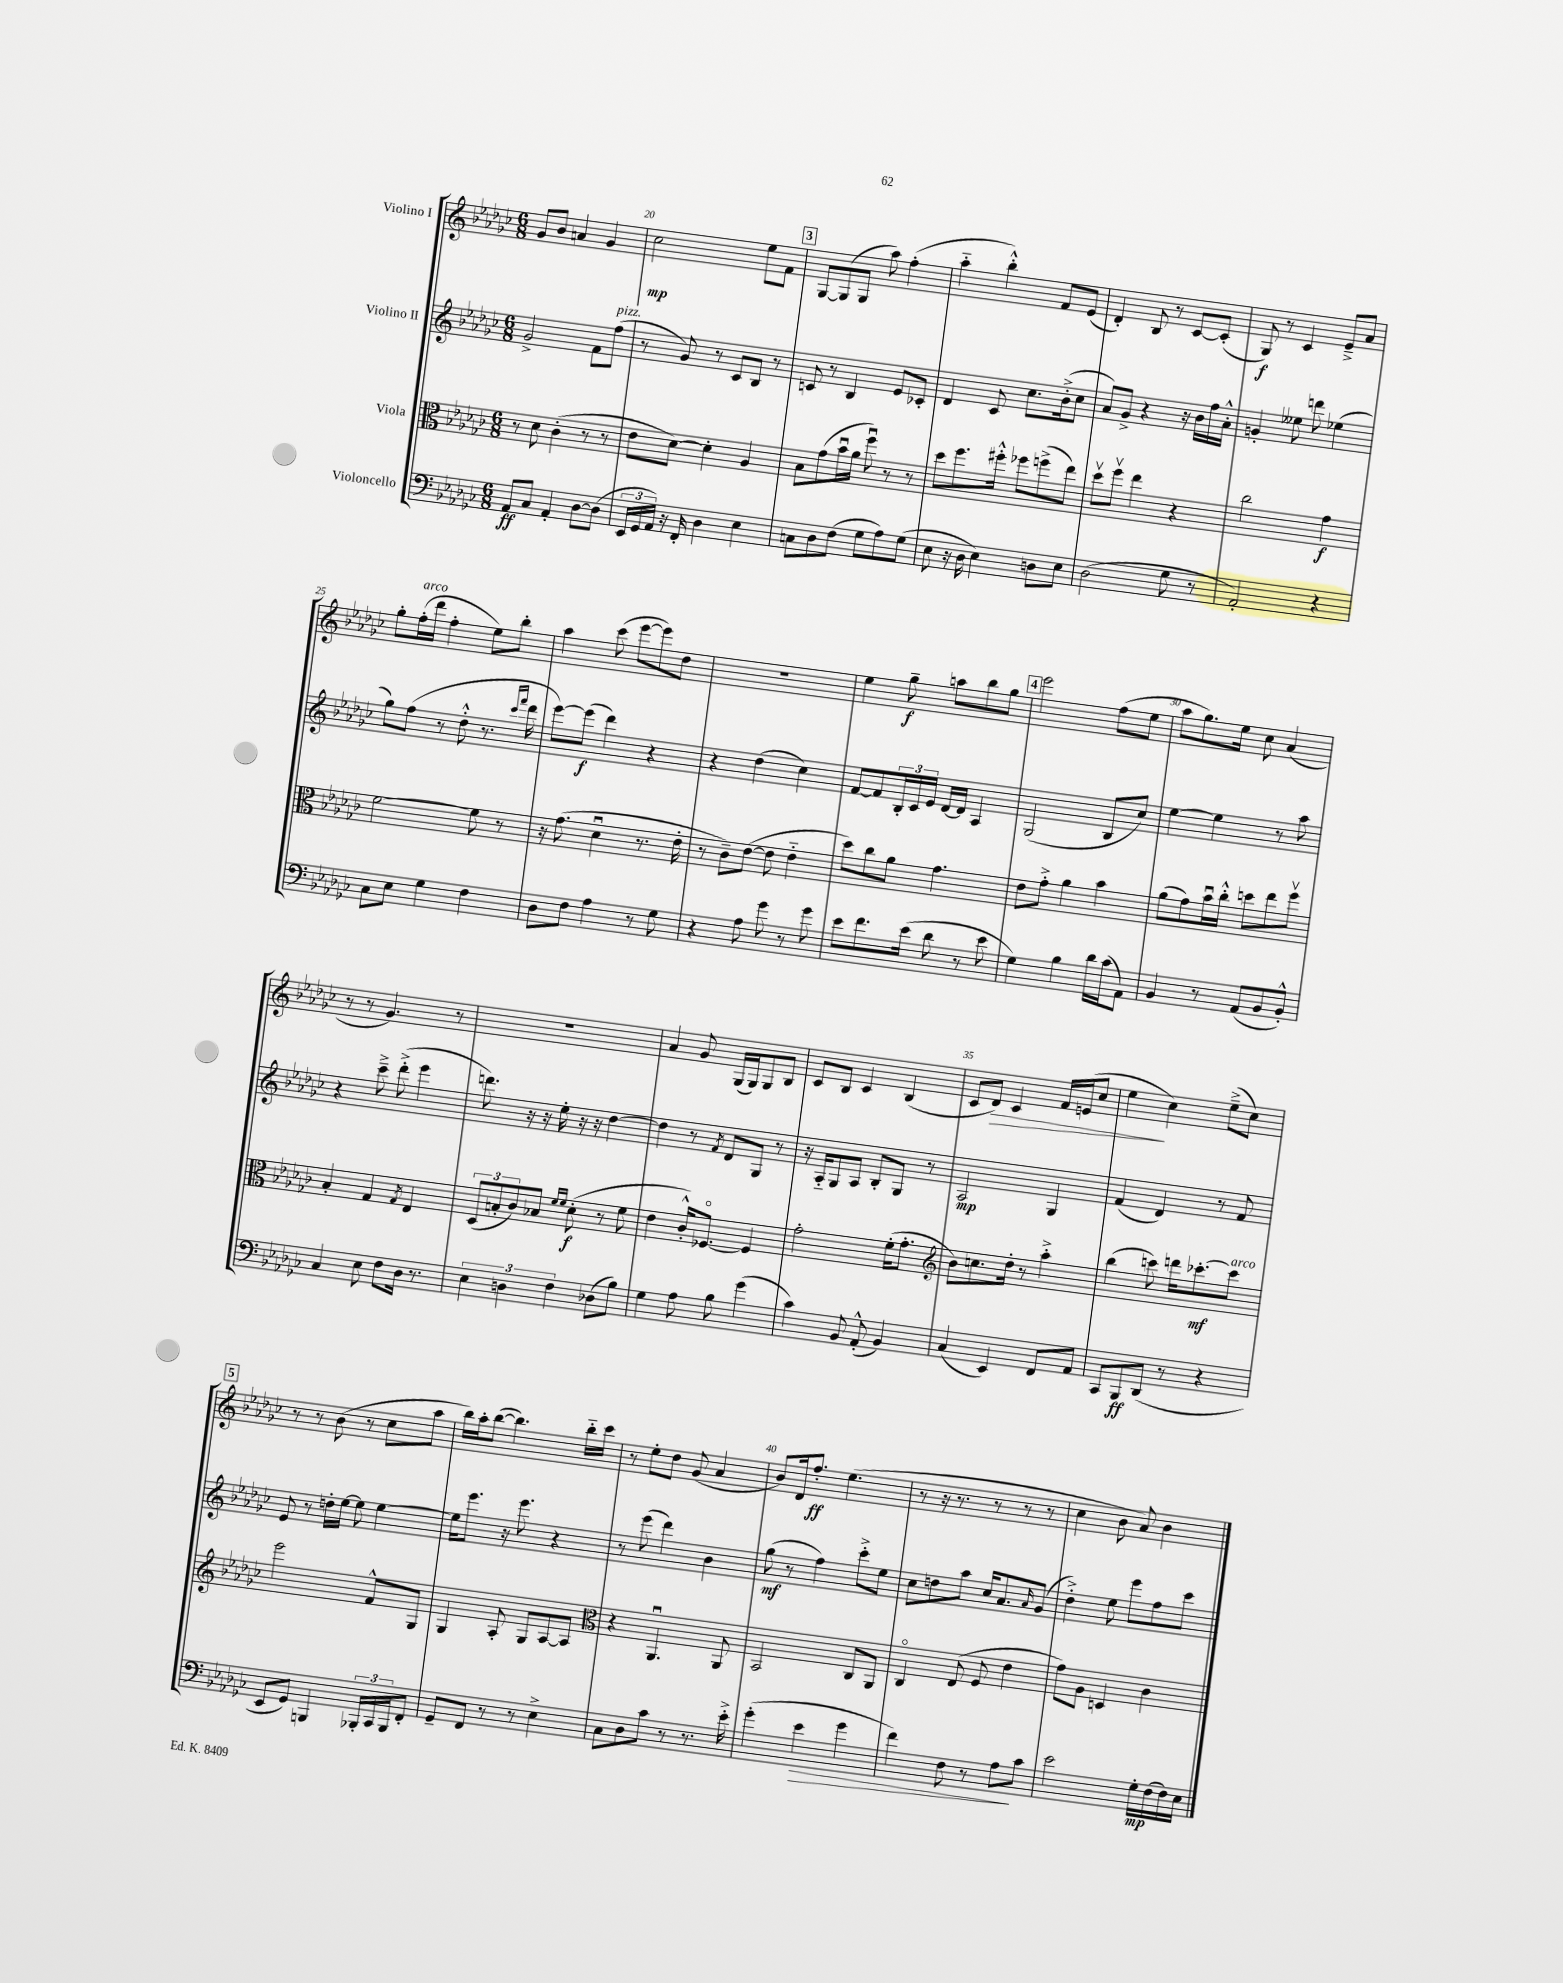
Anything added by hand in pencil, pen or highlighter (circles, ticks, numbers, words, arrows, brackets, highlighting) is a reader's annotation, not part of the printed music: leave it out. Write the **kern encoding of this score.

**kern	**dynam	**kern	**dynam	**kern	**dynam	**kern	**dynam
*part4	*part4	*part3	*part3	*part2	*part2	*part1	*part1
*staff4	*staff4	*staff3	*staff3	*staff2	*staff2	*staff1	*staff1
*I"Violoncello	*	*I"Viola	*	*I"Violino II	*	*I"Violino I	*
*clefF4	*	*clefC3	*	*clefG2	*	*clefG2	*
*k[b-e-a-d-g-c-]	*	*k[b-e-a-d-g-c-]	*	*k[b-e-a-d-g-c-]	*	*k[b-e-a-d-g-c-]	*
*M6/8	*	*M6/8	*	*M6/8	*	*M6/8	*
=19	=19	=19	=19	=19	=19	=19	=19
8AA-/L	ff	8r	.	2g-^/	.	8g-/L	.
8C-/J	.	8d-\	.	.	.	8b-/J	.
4AA-'/	.	(4c-'\	.	.	.	4an/	.
[8D-\L	.	8r	.	8f\L	.	4g-/	.
!	!	!	!	!LO:TX:a:i:t=pizz.	!	!	!
(8D-\J]	.	8r	.	(8ff\J	.	.	.
=20	=20	=20	=20	=20	=20	=20	=20
24EE-/LL	.	8e-\L	.	8r	.	2cc-\	mp
24GG-/	.	.	.	.	.	.	.
24AA-/JJ)	.	.	.	.	.	.	.
16r	.	[8d-\J)	.	8g-/)	.	.	.
16FF'/	.	.	.	.	.	.	.
4D-\	.	4d-'\]	.	8r	.	.	.
.	.	.	.	8c-/L	.	.	.
4E-\	.	4A-/	.	8B-/J	.	8ee-\L	.
.	.	.	.	8r	.	8f\J	.
!!LO:REH:place=s1:t=3
=21	=21	=21	=21	=21	=21	=21	=21
8Cn\L	.	8B-\L	.	8cn/	.	[8G-/L	.
8D-\	.	(8g-\	.	8r	.	(8G-/]	.
(8F\J	.	16b-u\L	.	4B-/	.	8G-/J	.
.	.	16a-\JJ	.	.	.	.	.
8G-\L	.	8ffu\)	.	.	.	8aa-\)	.
8A-\)	.	8r	.	8e-/L	.	(4ff'\	.
(8G-\J	.	8r	.	8c-X'/J	.	.	.
=22	=22	=22	=22	=22	=22	=22	=22
8E-\	.	8dd-\L	.	4d-/	.	4aa-\	.
16r	.	8.ff\	.	.	.	.	.
16D-\	.	.	.	.	.	.	.
4E-\)	.	.	.	8c-/	.	4bb-'^^\)	.
.	.	16ff#X'^^\Jk	.	.	.	.	.
.	.	8ff-X\L	.	8.cc-\L	.	.	.
8Dn\L	.	(8ffn^\	.	.	.	8f/L	.
.	.	.	.	(16b-'^\k	.	.	.
8E-\J	.	8ee-\J)	.	8cc-\J	.	(8e-/J	.
=23	=23	=23	=23	=23	=23	=23	=23
(2D-\	.	8dd-v\L	.	8a-/L)	.	4d-'/)	.
.	.	8ffv\J	.	8g-^/J	.	.	.
.	.	4ee-\	.	4r	.	8B-/	.
.	.	.	.	.	.	8r	.
8G-\	.	4r	.	16r	.	[8c-/L	.
.	.	.	.	16b-\LL	.	.	.
8r	.	.	.	16ff\	.	(8c-'/J]	.
.	.	.	.	16a-'^^\JJ	.	.	.
=24	=24	=24	=24	=24	=24	=24	=24
2AA-'/)	.	2cc-\	.	4gn'/	.	8G-/)	f
.	.	.	.	.	.	8r	.
.	.	.	.	8ee--X\	.	4c-/	.
.	.	.	.	8dddn\	.	.	.
4r	.	4g-\	f	(4ee-X\	.	8e-~^/L	.
.	.	.	.	.	.	8a-/J	.
!!LO:LB:g=z
=25	=25	=25	=25	=25	=25	=25	=25
8C-\L	.	[2f\	.	8gg-\L)	.	8gg-'\L	.
!	!	!	!	!	!	!LO:TX:a:i:t=arco	!
8E-\J	.	.	.	(8ff\J	.	(16ff'\L	.
.	.	.	.	.	.	16ddd-\JJ	.
4G-\	.	.	.	8r	.	4ff'\	.
.	.	.	.	8dd-'^^\	.	.	.
4F\	.	8f\]	.	8.r	.	8ee-\L)	.
.	.	8r	.	.	.	8bb-'\J	.
.	.	.	.	16qqccc-/LL	.	.	.
.	.	.	.	16qqfff/JJ	.	.	.
.	.	.	.	16ddd-\	.	.	.
=26	=26	=26	=26	=26	=26	=26	=26
8D-\L	.	16r	.	[8eee-\L)	.	4aa-\	.
.	.	(8.g-\	.	.	.	.	.
8F\J	.	.	.	(8eee-\J]	f	.	.
4A-\	.	4d-u\	.	4ddd-\)	.	(8ccc-\	.
.	.	.	.	.	.	[8eee-\L	.
8r	.	8.r	.	4r	.	8eee-\])	.
8G-\	.	.	.	.	.	8dd-\J	.
.	.	16e-'\	.	.	.	.	.
=27	=27	=27	=27	=27	=27	=27	=27
4r	.	8r	.	4r	.	2.r	.
.	.	8c-~\L)	.	.	.	.	.
8A-\	.	([8e-\J	.	(4dd-\	.	.	.
8g-\	.	8e-\]	.	.	.	.	.
8r	.	4e-\	.	4cc-\)	.	.	.
8g-\	.	.	.	.	.	.	.
=28	=28	=28	=28	=28	=28	=28	=28
8e-\L	.	8dd-\L)	.	[8f/L	.	4ee-\	.
8.f\	.	8cc-\	.	8f/]	.	.	.
.	.	8a-\J	.	24B-'/L	.	8gg-~\	f
.	.	.	.	24c-/	.	.	.
(16e-\Jk	.	.	.	.	.	.	.
.	.	.	.	24e-/JJ	.	.	.
8d-\	.	4.g-\	.	[16d-/LL	.	8aan\L	.
.	.	.	.	16d-/JJ]	.	.	.
8r	.	.	.	4A-/	.	8bb-\	.
8e-\	.	.	.	.	.	8gg-\J	.
!!LO:REH:place=s1:t=4
=29	=29	=29	=29	=29	=29	=29	=29
4G-\)	.	8e-\L	.	(2G-/	.	2eee-\	.
.	.	8g-'^\J	.	.	.	.	.
4B-\	.	4a-\	.	.	.	.	.
16d-\LL	.	4b-\	.	8B-/L	.	(8ff\L	.
(16c-\J	.	.	.	.	.	.	.
8AA-\J)	.	.	.	8cc-/J)	.	8ee-\J	.
=30	=30	=30	=30	=30	=30	=30	=30
4BB-/	.	(8a-\L	.	[4ee-\	.	8aa-\L	.
.	.	8g-\)	.	.	.	8.gg-\)	.
8r	.	16b-u\L	.	4ee-\]	.	.	.
.	.	16cc-'^^\JJ	.	.	.	16ee-\Jk	.
(8AA-/L	.	8ddn\L	.	.	.	8cc-\	.
8BB-/	.	8ee-\	.	8r	.	(4a-/	.
8BB-'^^/J)	.	8ffv\J	.	8aa-\	.	.	.
!!LO:LB:g=z
=31	=31	=31	=31	=31	=31	=31	=31
4C-/	.	4B-'/	.	4r	.	8r	.
.	.	.	.	.	.	8r	.
8E-\	.	4G-/	.	8ccc-~^\	.	4.g-/)	.
8F\L	.	.	.	(8ddd-'^\	.	.	.
.	.	8qG-/	.	.	.	.	.
16D-\Jk	.	4E-/	.	4eee-\	.	.	.
8.r	.	.	.	.	.	.	.
.	.	.	.	.	.	8r	.
=32	=32	=32	=32	=32	=32	=32	=32
6E-\	.	(12D-/L	.	8.dddn\)	.	2.r	.
.	.	12Bn'/	.	.	.	.	.
6Dn\	.	12c-/)	.	.	.	.	.
.	.	.	.	16r	.	.	.
.	.	8B-X/J	.	16r	.	.	.
.	.	.	.	16ee-'\	.	.	.
6F\	.	.	.	.	.	.	.
.	.	16qqf/LL	.	.	.	.	.
.	.	16qqf/JJ	.	.	.	.	.
.	.	(8d-'\	f	16r	.	.	.
.	.	.	.	16r	.	.	.
(8D-X\L	.	8r	.	[4dd-\	.	.	.
8B-\J)	.	8f\	.	.	.	.	.
=33	=33	=33	=33	=33	=33	=33	=33
4G-\	.	4e-\	.	4dd-\]	.	4a-/	.
8A-\	.	16c-'^^/KL)	.	8r	.	8g-/	.
.	.	[8.F-X/J	.	.	.	.	.
.	.	.	.	8qf/	.	.	.
8B-\	.	.	.	8d-/L	.	(16G-/LL	.
.	.	.	.	.	.	16G-/J)	.
(4g-\	.	4F-/]	.	8G-/J	.	8G-/	.
.	.	.	.	8r	.	8B-/J	.
=34	=34	=34	=34	=34	=34	=34	=34
4c-\)	.	2g-'\	.	16r	.	8c-/L	.
.	.	.	.	16A-/KL	.	.	.
.	.	.	.	8G-/	.	8B-/J	.
8BB-/	.	.	.	8A-/J	.	4c-/	.
(8AA-'^^/	.	.	.	8B-'/L	.	.	.
4BB-/)	.	(16f'\KL	.	8G-/J	.	(4B-/	.
.	.	8.g-'\J	.	.	.	.	.
.	.	.	.	8r	.	.	.
=35	=35	=35	=35	=35	=35	=35	=35
*	*	*clefG2	*	*	*	*	*
(4C-/	.	8b-\L)	.	2A-/	mp	8c-/L	.
!	!	!	!	!	!	!	!LO:HP:b
.	.	8.ccn\	.	.	.	8d-/J)	>
4EE-/)	.	.	.	.	.	4c-/	.
.	.	16dd-'\Jk	.	.	.	.	.
.	.	8r	.	.	.	.	.
8FF/L	.	4aa-'^\	.	4G-/	.	16f/LL	.
.	.	.	.	.	.	(16en/J	.
8AA-/J	.	.	.	.	.	8cc-/J	.
=36	=36	=36	=36	=36	=36	=36	=36
8CC-/L	.	(4bb-\	.	(4f/	.	4ee-\	.
8BBB-/	ff	.	.	.	.	.	.
(8DD-/J	.	8cccn\)	.	4d-/)	.	4cc-\)	]
8r	.	16dddn\KL	.	.	.	.	.
.	.	[8.ccc-X'\	mf	.	.	.	.
4r	.	.	.	8r	.	(8ee-~^\L	.
!	!	!LO:TX:a:i:t=arco	!	!	!	!	!
.	.	8ccc-\J]	.	8f/	.	8cc-\J)	.
!!LO:LB:g=z
!!LO:REH:place=s1:t=5
=37	=37	=37	=37	=37	=37	=37	=37
8EE-/L	.	2eee-\	.	8e-/	.	8r	.
8GG-/J)	.	.	.	8r	.	8r	.
4BBBn/	.	.	.	16ddn'\LL	.	(8b-\	.
.	.	.	.	[16ee-\JJ	.	.	.
.	.	.	.	8ee-\]	.	8r	.
24BBB-X'/LL	.	8f^^/L	.	[4ee-\	.	8cc-\L	.
24CC-/	.	.	.	.	.	.	.
24BBB-/J	.	.	.	.	.	.	.
8FF'/J	.	8G-/J	.	.	.	8aa-\J	.
=38	=38	=38	=38	=38	=38	=38	=38
8GG-~/L	.	4G-/	.	16ee-\KL]	.	16bb-\LL)	.
.	.	.	.	8.eee-\J	.	16aa-'\J	.
8FF/J	.	.	.	.	.	([8bb-\J	.
8r	.	8A-'/	.	16r	.	4.bb-\])	.
.	.	.	.	8.eee-\	.	.	.
8r	.	8G-/L	.	.	.	.	.
4E-^\	.	[8A-/	.	4r	.	.	.
.	.	8A-/J]	.	.	.	16bb-\LL	.
.	.	.	.	.	.	16ccc-\JJ	.
=39	=39	=39	=39	=39	=39	=39	=39
*	*	*clefC3	*	*	*	*	*
8C-\L	.	4r	.	8r	.	8r	.
8D-\	.	.	.	(8eee-\	.	8ee-'\L	.
8c-\J	.	4.AA-u/	.	4ddd-\)	.	8dd-\J	.
8r	.	.	.	.	.	(8g-/	.
8.r	.	.	.	4b-\	.	4a-/	.
.	.	8AA-/	.	.	.	.	.
16e-'^\	.	.	.	.	.	.	.
=40	=40	=40	=40	=40	=40	=40	=40
(4g-'\	.	2BB-/	.	(8gg-\	mf	8b-/L)	.
.	.	.	.	8r	.	16d-/k	.
.	.	.	.	.	.	8.ff'/J	ff
!	!LO:HP:b	!	!	!	!	!	!
4e-\	>	.	.	4ff\)	.	.	.
.	.	.	.	.	.	(4.ee-\	.
4g-\	.	8C-/L	.	8ccc-'^\L	.	.	.
.	.	8AA-/J	.	8ee-\J	.	.	.
=41	=41	=41	=41	=41	=41	=41	=41
4f\)	.	4C-/	.	8cc-\L	.	8r	.
.	.	.	.	8ddn\	.	16r	.
.	.	.	.	.	.	8.r	.
8F\	.	(8E-/	.	8aa-\J	.	.	.
8r	.	8F/	.	16cc-/KL	.	8r	.
.	.	.	.	8.a-/	.	.	.
8A-\L	.	4e-\	.	.	.	8r	.
.	.	.	.	16qqa-/	.	.	.
8c-\J	]	.	.	(8g-/J	.	8r	.
=42	=42	=42	=42	=42	=42	=42	=42
2e-\	.	8g-\L)	.	4dd-'^\)	.	4cc-\	.
.	.	8A-\J	.	.	.	.	.
.	.	4Dn/	.	8ee-\	.	8b-\	.
.	.	.	.	8eee-\L	.	8a-/)	.
16G-'\LL	mp	4c-\	.	8ff\	.	4b-\	.
(16F\	.	.	.	.	.	.	.
16F\)	.	.	.	8ccc-\J	.	.	.
16E-\JJ	.	.	.	.	.	.	.
==	==	==	==	==	==	==	==
*-	*-	*-	*-	*-	*-	*-	*-
